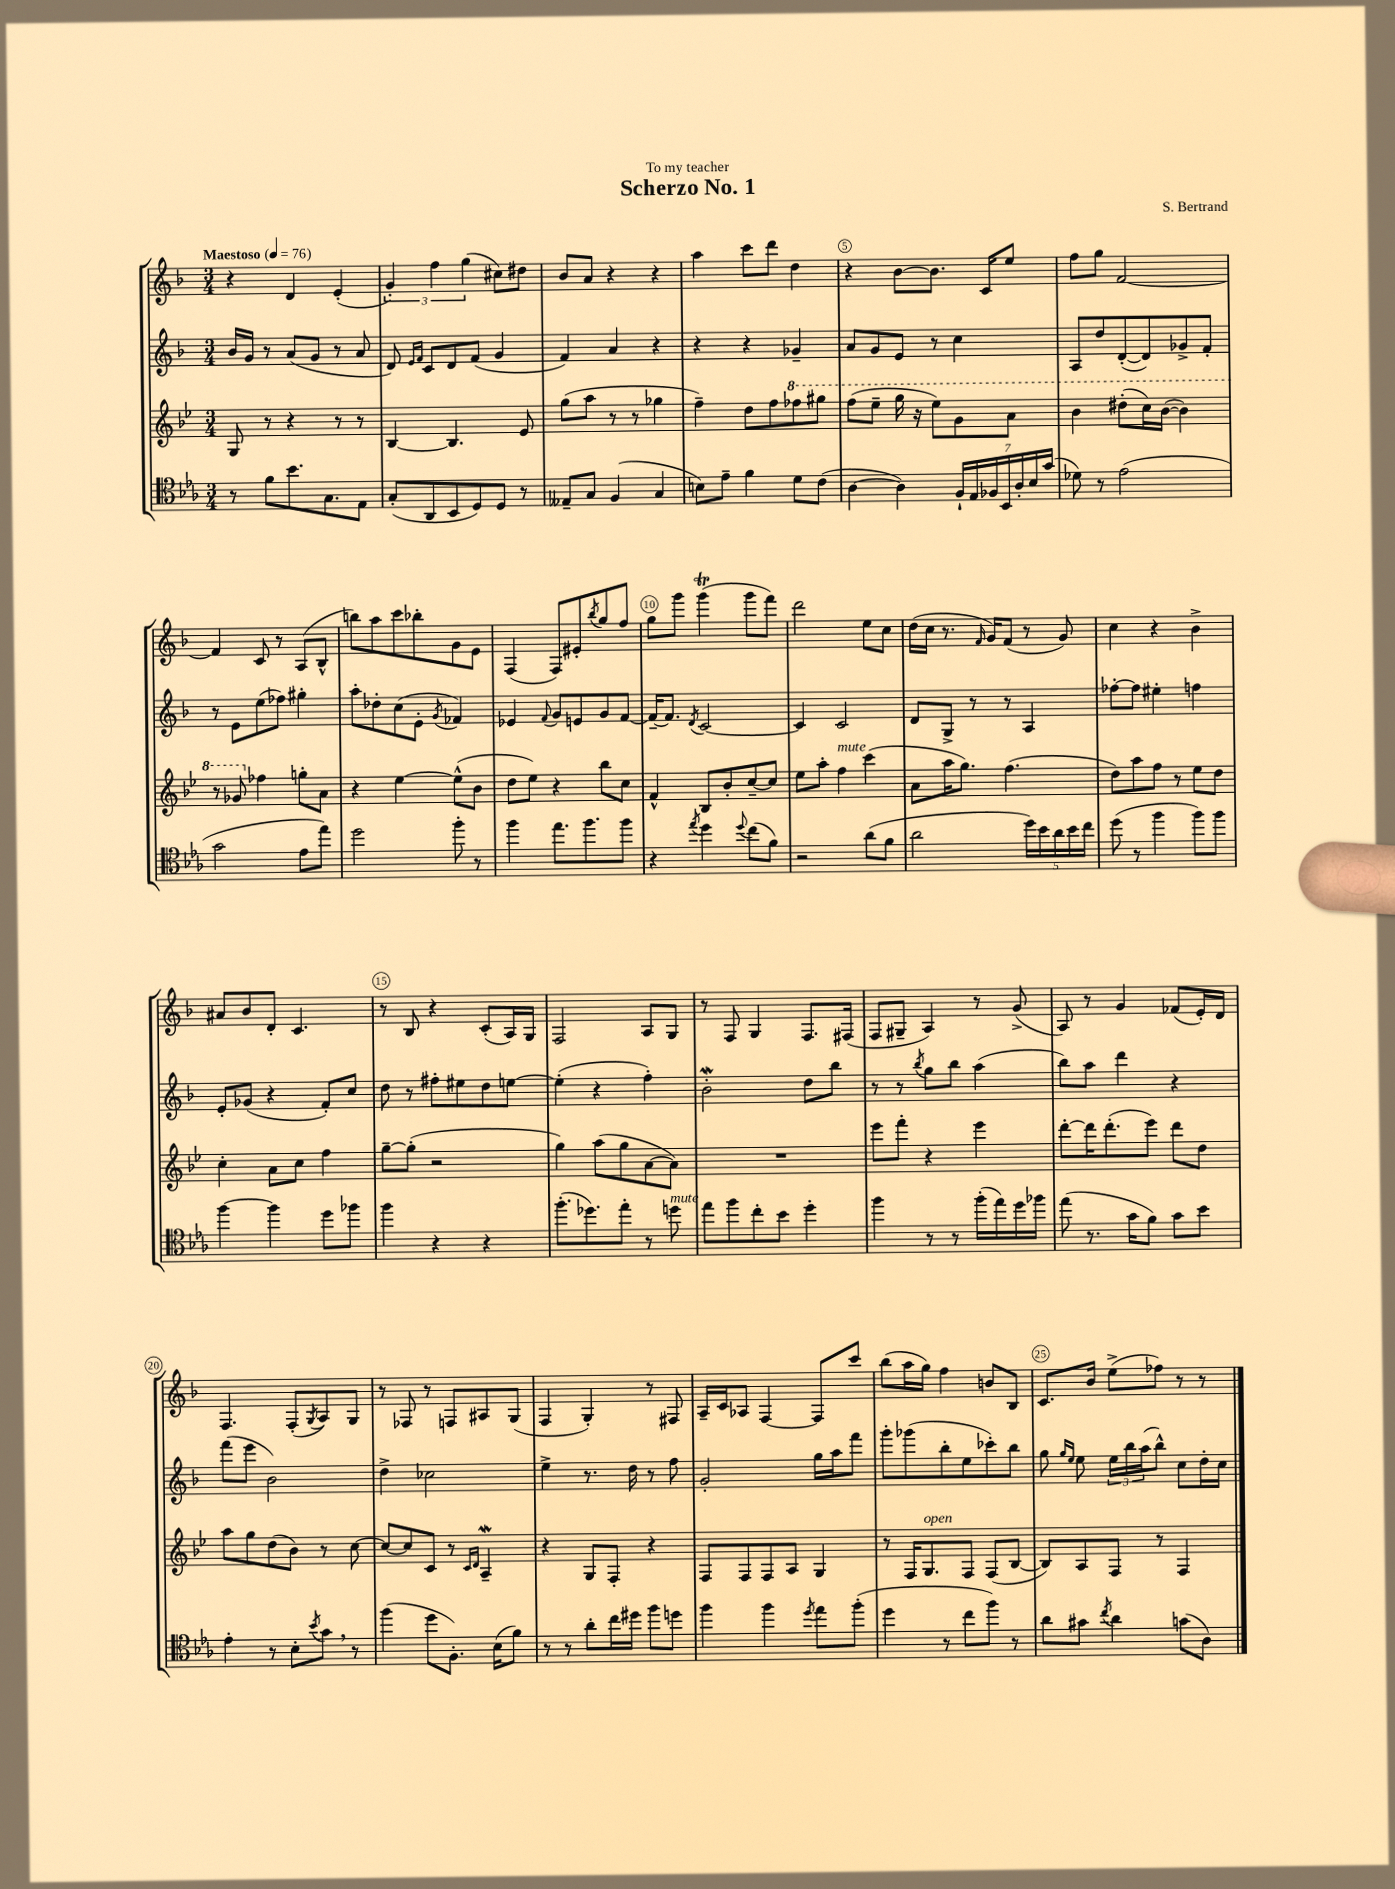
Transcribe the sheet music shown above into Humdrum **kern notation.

**kern	**kern	**kern	**kern
*part4	*part3	*part2	*part1
*staff4	*staff3	*staff2	*staff1
*clefC4	*clefG2	*clefG2	*clefG2
*k[b-e-a-]	*k[b-e-]	*k[b-]	*k[b-]
*M3/4	*M3/4	*M3/4	*M3/4
*MM76	*MM76	*MM76	*MM76
=1	=1	=1	=1
!	!	!	!LO:TX:a:B:t=Maestoso
8r	8G/	16b-/LL	4r
.	.	16g/JJ	.
8f\L	8r	8r	.
8.b-\	4r	(8a/L	4d/
.	.	8g/J	.
8.G\	.	.	.
.	8r	8r	(4e'/
8E-\J	8r	8a/	.
=2	=2	=2	=2
(8G'/L	[4B-/	8d/)	6g'/)
.	.	16qqe/LL	.
.	.	16qqf/JJ	.
8AA-/	.	8c/L	.
.	.	.	6ff\
8BB-/	4.B-/]	8d/	.
.	.	.	(6gg\
8D/)	.	(8f/J	.
8D/J	.	4g/	8cc#X\L)
8r	8e-/	.	8dd#X\J
=3	=3	=3	=3
8E--X~/L	(8gg\L	4f/)	8b-/L
8G/J	8aa\J	.	8a/J
(4F/	8r	4a/	4r
.	8r	.	.
4G/	4gg-X\	4r	4r
=4	=4	=4	=4
8Bn\L)	4ff~\)	4r	4aa\
8e-~\J	.	.	.
4f\	8dd\L	4r	8ccc\L
.	8ff\	.	8ddd\J
*	*8va	*	*
8d\L	8fff-X\	4g-X~/	4dd\
(8c\J	8ggg#X\J	.	.
=5	=5	=5	=5
[4A-\	(8fff\L	8a/L	4r
.	8eee-~\J	8g/	.
4A-\])	16ggg\	8e/J	[8b-\L
.	16r	.	.
.	8eee-\L)	8r	8.b-\J]
28F`/LL	8gg\	4cc\	.
28E-/	.	.	.
.	.	.	16c/KL
28F-X/	.	.	.
28BB-/	.	.	.
.	8aa\J	.	8ee/J
28A-'/	.	.	.
28B-/	.	.	.
(28g/JJ	.	.	.
=6	=6	=6	=6
8d-X\)	4bb-\	8A/L	8ff\L
8r	.	8dd/	8gg\J
(2e-\	(8ddd#X'\L	([8d'/	[2f/
.	16ccc\L)	8d/])	.
.	([16bb-\JJ	.	.
.	4bb-\])	8g-X^/	.
.	.	8f'/J	.
!!LO:LB:g=z
=7	=7	=7	=7
2g\	8r	8r	4f/]
.	8gg-X/	8e\L	.
*	*X8va	*	*
.	4ff-X\	(8ee\	8c/
.	.	8ff-X\J)	8r
8e-\L	8ggn'\L	4gg#X'\	(8A/L
8ee-\J)	8a\J	.	8B-^^/J
=8	=8	=8	=8
2dd\	4r	8aa'\L	8bbn\L)
.	.	8dd-X'\	8aa\
.	[4ee-\	(8cc\	8ccc\
.	.	8e'\J	8bb-X'\
.	.	8qg/	.
8ff'\	(8ee-^^\L]	4f-X/)	8g\
8r	8b-\J	.	8e\J
=9	=9	=9	=9
4ff\	8dd\L	4e-X/	(4F/
.	8ee-\J)	.	.
.	.	8qqf/	.
8.ee-\L	4r	8g/L	8F/L)
.	.	8en/	8e#X'/
8.ff\	.	.	.
.	.	.	8qbb-/
.	8bb-\L	8g/	8gg/
8ff\J	8cc\J	[8f/J	8ff/J
=10	=10	=10	=10
4r	4f^^/	16f~/KL_	8gg\L
.	.	8.f/J]	.
.	.	.	8ggg\J
8qee-/	.	8qd/	.
4dd\	8B-/L	[2c/	(4gggT\
.	8b-'/	.	.
8qqdd/	.	.	.
(8cc\L	[8cc~/	.	8ggg\L
8f\J)	8cc/J]	.	8fff\J)
=11	=11	=11	=11
2r	8ee-\L	4c/]	2ddd\
.	8aa'\J	.	.
!	!LO:TX:a:i:t=mute	!	!
.	4ff\	2c/	.
(8a-\L	(4ccc\	.	8ee\L
8f\J	.	.	8cc\J
=12	=12	=12	=12
2a-\	8a\L	8d/L	(16dd\LL
.	.	.	16cc\JJ
.	16aa\K	8G^/J	8.r
.	8.gg\J)	.	.
.	.	8r	.
.	.	.	16qqf/
.	.	.	16g/KL)
.	(4.ff\	8r	(8f/J
20dd\LL)	.	4A/	8r
20b-\	.	.	.
20a-\	.	.	.
.	.	.	8g/)
20b-\	.	.	.
20cc\JJ	.	.	.
=13	=13	=13	=13
(8dd\	8dd\L)	[8ff-X'\L	4cc\
8r	8aa\	8ff-\J]	.
4ff\	8ff\J	4ee#X'\	4r
.	8r	.	.
8ff\L)	8ee-\L	4ffn\	4b-^\
8ff\J	8dd\J	.	.
!!LO:LB:g=z
=14	=14	=14	=14
[4ff\	4cc'\	8e'/L	8a#X/L
.	.	(8g-X/J	8b-/
4ff\]	8a\L	4r	8d'/J
.	8cc\J	.	4.c/
8dd\L	4ff\	8f'/L)	.
8ff-X\J	.	8cc/J	.
=15	=15	=15	=15
4ff\	[8gg~\L	8dd\	8r
.	(8gg'\J]	8r	8B-/
4r	2r	8ff#X'\L	4r
.	.	8ee#X\	.
4r	.	8dd\	(8c'/L
.	.	[8een\J	16A/L)
.	.	.	16G/JJ
=16	=16	=16	=16
(8.ff'\L	4gg\)	(4ee'\]	2F/
8.dd-X\)	.	.	.
.	(8aa\L	4r	.
8ee-'\J	8gg\	.	.
8r	[8a\	4ff'\)	8A/L
!LO:TX:a:i:t=mute	!	!	!
8ddn\	8a\J])	.	8G/J
=17	=17	=17	=17
8ee-\L	2.r	2b-w'\	8r
8ff\	.	.	8F/
8cc'\	.	.	4G/
8b-\J	.	.	.
4dd'\	.	8dd\L	8.F/L
.	.	8bb-\J	.
.	.	.	(16F#X/Jk
=18	=18	=18	=18
4ff\	8eee-\L	8r	8F/L
.	8fff'\J	8r	8G#X~/J
.	.	8qbb-/	.
8r	4r	8gg\L	4A/)
8r	.	8bb-\J	.
(16ff'\LL	4eee-\	(4aa\	8r
16ee-\)	.	.	.
16dd\	.	.	(8g^/
16ff-X\JJ	.	.	.
=19	=19	=19	=19
(8ee-\	[8ddd'\L	8bb-\L)	8A/)
8.r	16ddd\K]	8aa\J	8r
.	(8.ddd'\	.	.
.	.	4ddd\	4g/
16g\KL	.	.	.
8f\J)	8eee-\J)	.	.
8g\L	8ddd\L	4r	(8f-X/L
8b-\J	8dd\J	.	16e'/L)
.	.	.	16d/JJ
!!LO:LB:g=z
=20	=20	=20	=20
4e-'\	8aa\L	(8fff\L	4.F/
.	8gg\	8eee\J	.
8r	(8dd\	2b-\)	.
8B-'\L	8b-\J)	.	(8F'/L
8qb-/	.	.	8qG/
8g,\J	8r	.	8A/)
8r	[8cc\	.	8G/J
=21	=21	=21	=21
(4ff\	8cc/L_	4dd^\	8r
.	8cc/]	.	8F-X/
8dd\L	8c/J	2cc-X\	8r
8.F'\J)	8r	.	8Fn/L
.	16qqc/LL	.	.
.	16qqd/JJ	.	.
.	4AW~/	.	8A#X/
(16B-\KL	.	.	.
8f\J)	.	.	(8G/J
=22	=22	=22	=22
8r	4r	4ee^\	4F/
8r	.	.	.
8a-'\L	8G/L	8.r	4G'/)
16cc\L	8F'/J	.	.
16dd#X\JJ	.	16dd\	.
8ff\L	4r	8r	8r
8ddn\J	.	8ff\	8F#X/
=23	=23	=23	=23
4ff\	8F/L	2g'/	16A~/LL
.	.	.	16c/J
.	8F/	.	8A-X/J
4ff\	8F/	.	[4F/
.	8A/J	.	.
8qdd/	.	.	.
8ee-\L	4G/	16gg\LL	8F/L]
.	.	16aa\J	.
(8ff'\J	.	8fff\J	8ccc/J
=24	=24	=24	=24
4dd\	8r	8ggg'\L	(8bb-\L
.	16F/KL	(8ggg-X\	16aa\L
!	!LO:TX:a:i:t=open	!	!
.	8.G/	.	16gg\JJ)
8r	.	8bb-'\	4ff\
8cc\L	8F/J	8ee\	.
8ff\J)	(8F/L	8ccc-X'\)	8bn/L
8r	[8B-/J	8bb-\J	8B-/J
=25	=25	=25	=25
8a-\L	8B-/L])	8gg\	8.c/L
.	.	16qqgg/LL	.
.	.	16qqee/JJ	.
8g#X\J	8A/	8ee\	.
.	.	.	16b-/Jk
8qcc/	.	.	.
4a-\	8F/J	24ee\LL	(8ee^\L
.	.	24bb-\	.
.	.	(24aa\J	.
.	8r	8bb-^^\J)	8ff-X\J)
(8gn\L	4F/	8cc\L	8r
8A-\J)	.	16dd'\L	8r
.	.	16cc\JJ	.
==	==	==	==
*-	*-	*-	*-
